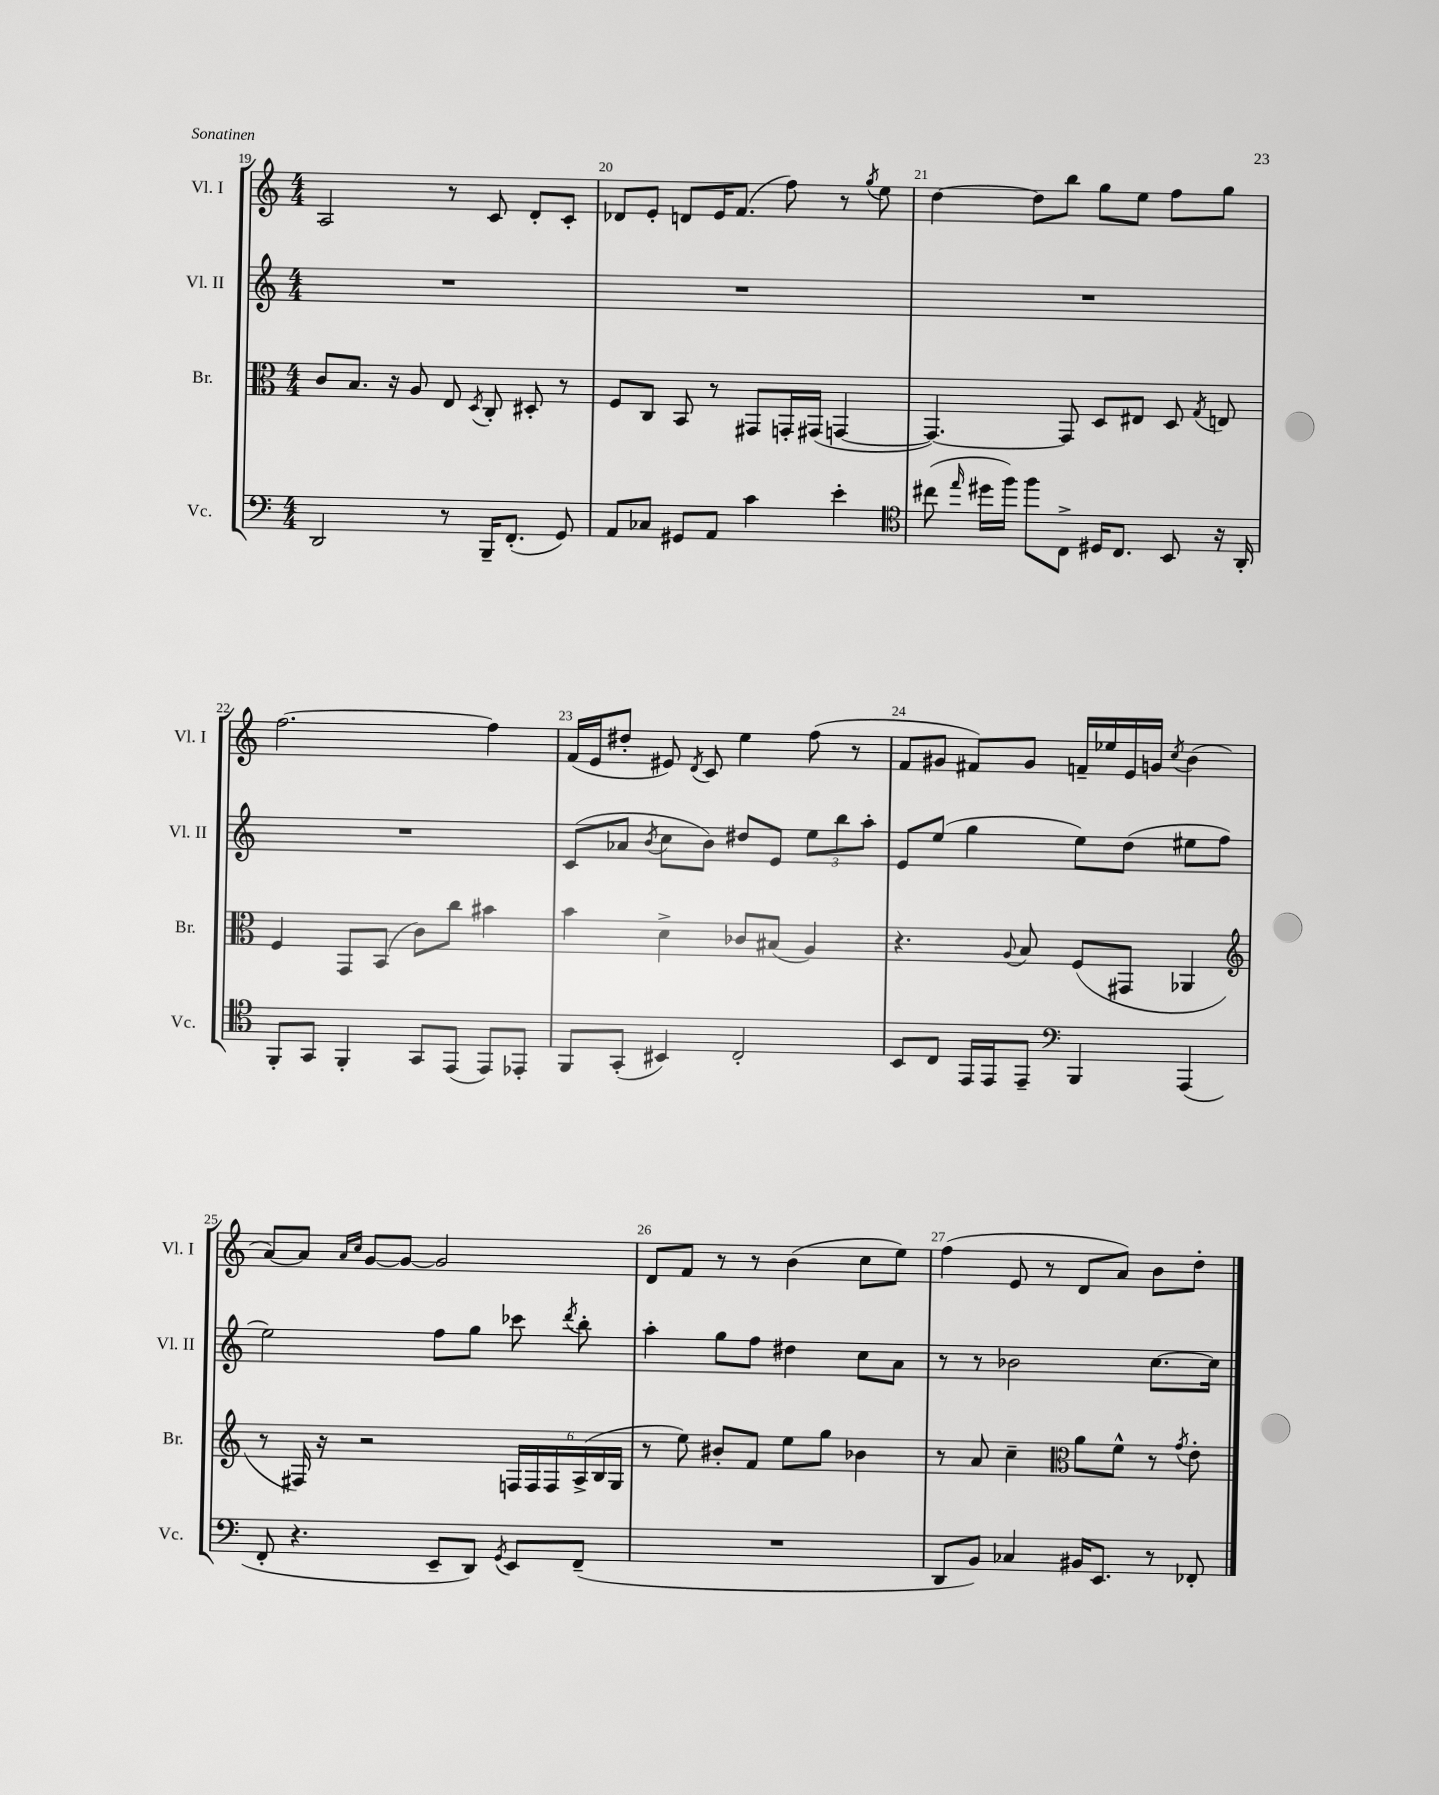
<<
\new StaffGroup <<
\new Staff = "s0" \with { instrumentName = "Vl. I" shortInstrumentName = "Vl. I" } {
    \clef treble \key c \major \numericTimeSignature \time 4/4
    \autoBeamOff a2 r8 c'8 d'8[-. c'8]-. |
    des'8[ e'8]-. d'8[ e'16 f'8.]( f''8) r8 \acciaccatura { g''8 } e''8 |
    d''4~ d''8[ b''8] g''8[ e''8] f''8[ g''8] |
    f''2.~ f''4 |
    f'16[( e'16 dis''8]-. eis'8) \acciaccatura { d'8 } c'8 e''4 f''8( r8 |
    f'8[ gis'8] fis'8[) gis'8] f'16[-- ees''16 e'16 g'16] \acciaccatura { c''8 } b'4( |
    a'8[~) a'8] \grace { a'16[ c''16] } g'8[~ g'8]~ g'2 |
    d'8[ f'8] r8 r8 b'4( c''8[ e''8]) |
    f''4( e'8 r8 d'8[ a'8]) b'8[ d''8]-. \bar "|." |
}
\new Staff = "s1" \with { instrumentName = "Vl. II" shortInstrumentName = "Vl. II" } {
    \clef treble \key c \major \numericTimeSignature \time 4/4
    \autoBeamOff R1 |
    R1 |
    R1 |
    R1 |
    c'8[( aes'8] \acciaccatura { b'8 } c''8[ b'8]) dis''8[ e'8] \tuplet 3/2 { e''8[ b''8 a''8]-. } |
    e'8[ e''8]( g''4 e''8[) d''8]( eis''8[ f''8] |
    e''2) f''8[ g''8] ces'''8 \acciaccatura { d'''8 } b''8-. |
    a''4-. g''8[ f''8] dis''4 c''8[ a'8] |
    r8 r8 bes'2 c''8.[~ c''16] \bar "|." |
}
\new Staff = "s2" \with { instrumentName = "Br." shortInstrumentName = "Br." } {
    \clef alto \key c \major \numericTimeSignature \time 4/4
    \autoBeamOff c'8[ b8.] r16 a8 e8 \acciaccatura { d8 } c8-. dis8-. r8 |
    f8[ c8] b,8 r8 gis,8[ g,16-. gis,16]( g,4~ |
    g,4.~) g,8 d8[ eis8] d8 \acciaccatura { g8 } e8 |
    f4 g,8[ b,8]( c'8[) c''8] bis'4 |
    b'4 d'4-> ces'8[ bis8]( a4) |
    r4. \appoggiatura { a8 } b8 f8[( gis,8] aes,4 |
    \clef treble r8 fis16) r16 r2 \tuplet 6/4 { f16[ f16 f16 a16->( b16 g16] } |
    r8 e''8) bis'8[-. f'8] e''8[ g''8] bes'4 |
    r8 a'8 c''4-- \clef alto a'8[ f'8]-^ r8 \acciaccatura { g'8 } e'8-. \bar "|." |
}
\new Staff = "s3" \with { instrumentName = "Vc." shortInstrumentName = "Vc." } {
    \clef bass \key c \major \numericTimeSignature \time 4/4
    \autoBeamOff d,2 r8 b,,16[-- f,8.]-.( g,8) |
    a,8[ ces8] gis,8[ a,8] c'4 e'4-. |
    \clef tenor cis''8( \grace { e''16 } dis''16[ f''16]) f''8[ c8]-> dis16[ c8.] b,8 r16 a,16-. |
    f,8[-. g,8] f,4-. g,8[ e,8]( e,8[) ees,8]-. |
    f,8[ g,8]-.( bis,4) c2-. |
    b,8[ c8] e,16[ e,16 e,8]-- \clef bass b,,4 a,,4( |
    f,8-. r4. e,8[-- d,8]) \acciaccatura { g,8 } e,8[ f,8]--( |
    R1 |
    d,8[ b,8]) ces4 bis,16[ e,8.] r8 fes,8-. \bar "|." |
}
>>
>>
\layout { \context { \Score currentBarNumber = #19 \override BarNumber.break-visibility = ##(#f #t #t) barNumberVisibility = #all-bar-numbers-visible } }
